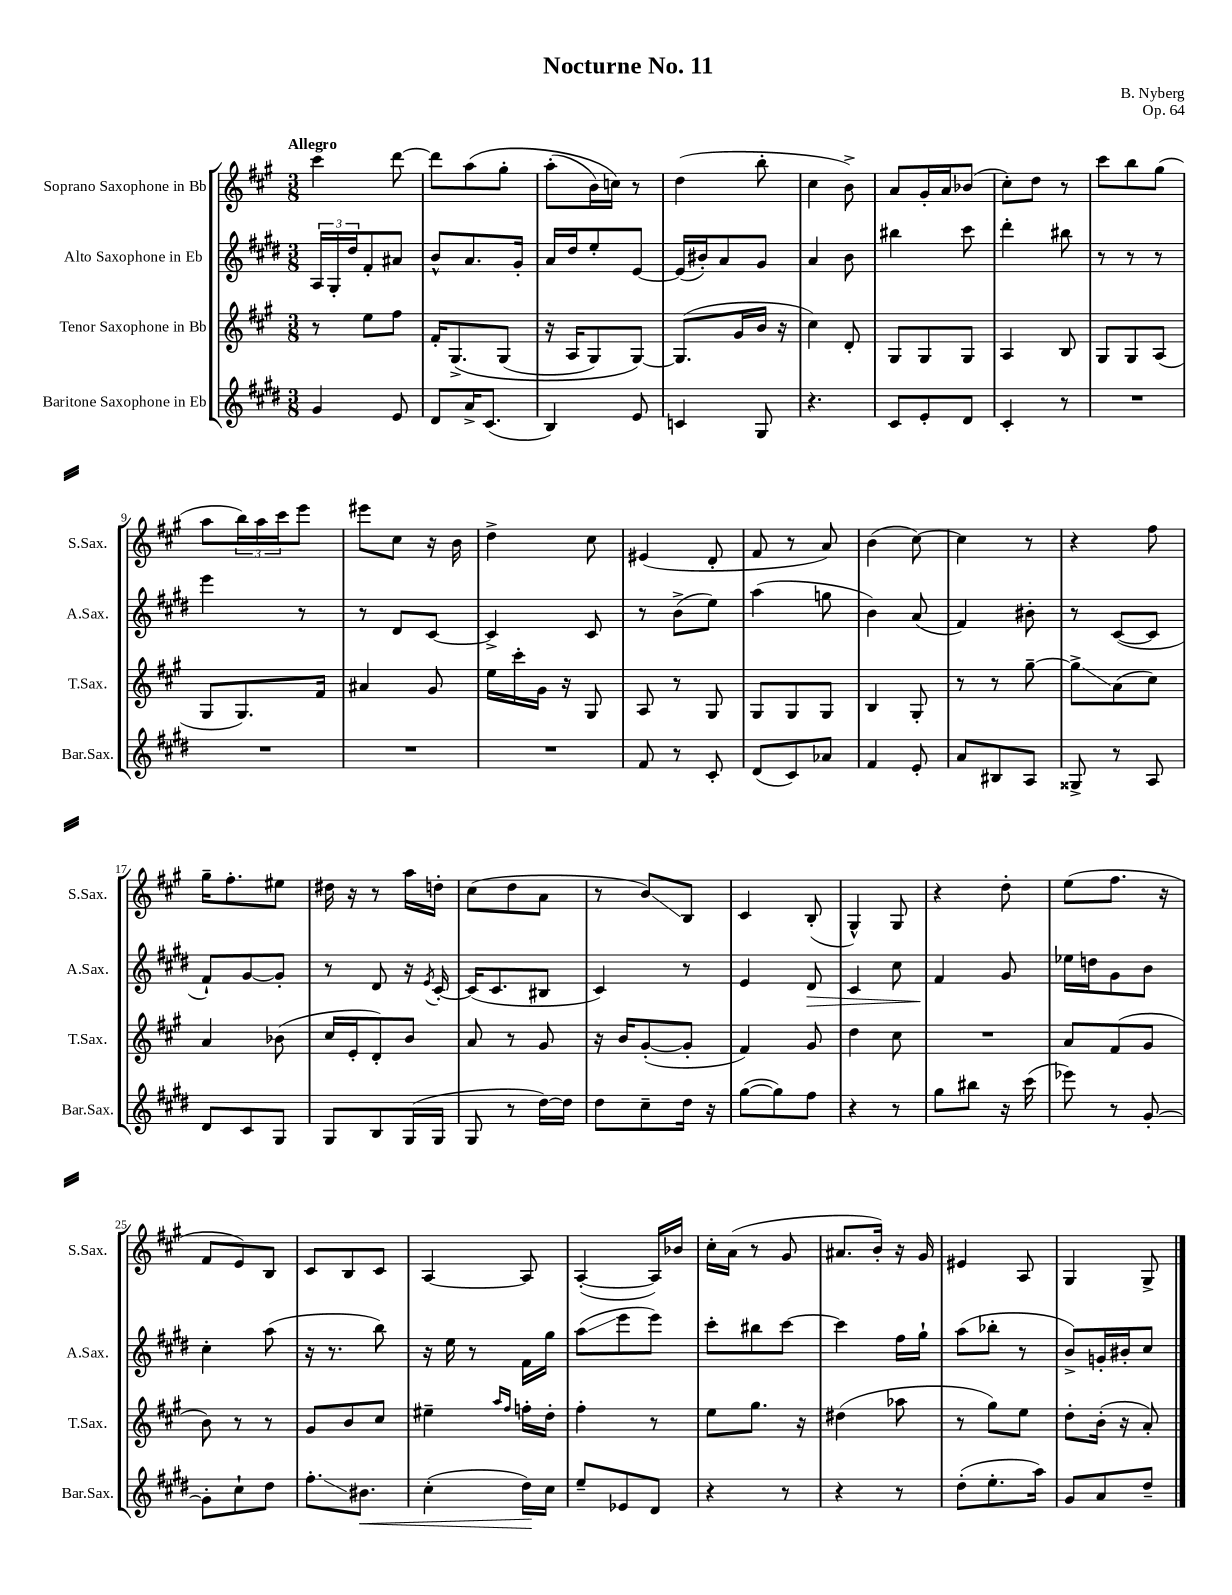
\header { title = "Nocturne No. 11" composer = "B. Nyberg" opus = "Op. 64" }
<<
\new StaffGroup <<
\new Staff = "s0" \with { instrumentName = "Soprano Saxophone in Bb" shortInstrumentName = "S.Sax." } {
    \clef treble \key a \major \numericTimeSignature \time 3/8 \tempo "Allegro"
    cis'''4 d'''8~ |
    d'''8 a''8\( gis''8-. |
    a''8-.( b'16) c''16\) r8 |
    d''4( b''8-. |
    cis''4 b'8->) |
    a'8 gis'16-. a'16 bes'8( |
    cis''8-.) d''8 r8 |
    cis'''8 b''8 gis''8( |
    a''8 \tuplet 3/2 { b''16) a''16 cis'''16 } e'''8 |
    eis'''8 cis''8 r16 b'16 |
    d''4-> cis''8 |
    eis'4( d'8-. |
    fis'8 r8 a'8) |
    b'4( cis''8~) |
    cis''4 r8 |
    r4 fis''8 |
    gis''16-- fis''8.-. eis''8 |
    dis''16 r16 r8 a''16 d''16-. |
    cis''8( d''8 a'8 |
    r8 b'8\glissando) b8 |
    cis'4 b8-.( |
    gis4-^) gis8 |
    r4 d''8-. |
    e''8( fis''8. r16 |
    fis'8 e'8) b8 |
    cis'8 b8 cis'8 |
    a4~ a8 |
    a4~-.( a16) bes'16 |
    cis''16-. a'16( r8 gis'8 |
    ais'8. b'16-.) r16 gis'16 |
    eis'4 a8 |
    gis4 gis8-> \bar "|." |
}
\new Staff = "s1" \with { instrumentName = "Alto Saxophone in Eb" shortInstrumentName = "A.Sax." } {
    \clef treble \key e \major \numericTimeSignature \time 3/8
    \tuplet 3/2 { a16 gis16-. dis''16 } fis'8-. ais'8 |
    b'8-^ a'8. gis'16-. |
    a'16 dis''16 e''8-. e'8~ |
    e'16( bis'16-.) a'8 gis'8 |
    a'4 b'8 |
    bis''4 cis'''8 |
    dis'''4-. bis''8 |
    r8 r8 r8 |
    e'''4 r8 |
    r8 dis'8 cis'8~ |
    cis'4-> cis'8 |
    r8 b'8->( e''8) |
    a''4( g''8 |
    b'4) a'8( |
    fis'4) bis'8-. |
    r8 cis'8~( cis'8 |
    fis'8-!) gis'8~ gis'8-. |
    r8 dis'8 r16 \acciaccatura { e'8 } cis'16~-. |
    cis'16( cis'8. bis8 |
    cis'4) r8 |
    e'4 dis'8\> |
    cis'4 cis''8 |
    fis'4\! gis'8 |
    ees''16 d''16 gis'8 b'8 |
    cis''4-. a''8( |
    r16 r8. b''8) |
    r16 e''16 r8 fis'16 gis''16 |
    a''8\glissando( e'''8 e'''8) |
    cis'''8-. bis''8 cis'''8~ |
    cis'''4 fis''16 gis''16-! |
    a''8( bes''8-. r8 |
    b'8->) g'16-. bis'16-. cis''8 \bar "|." |
}
\new Staff = "s2" \with { instrumentName = "Tenor Saxophone in Bb" shortInstrumentName = "T.Sax." } {
    \clef treble \key a \major \numericTimeSignature \time 3/8
    r8 e''8 fis''8 |
    fis'16-. gis8.->\( gis8( |
    r16 a16 gis8) gis8~\) |
    gis8.( gis'16 b'16 r16 |
    cis''4) d'8-. |
    gis8 gis8 gis8 |
    a4 b8 |
    gis8 gis8 a8( |
    gis8 gis8.) fis'16 |
    ais'4 gis'8 |
    e''16 cis'''16-. gis'16 r16 gis8 |
    a8 r8 gis8 |
    gis8 gis8 gis8 |
    b4 gis8-. |
    r8 r8 gis''8~-- |
    gis''8->\glissando a'8( cis''8) |
    a'4 bes'8( |
    cis''16 e'16-. d'8-.) b'8 |
    a'8 r8 gis'8 |
    r16 b'16 gis'8~-.( gis'8-. |
    fis'4) gis'8 |
    d''4 cis''8 |
    R4. |
    a'8 fis'8( gis'8 |
    b'8) r8 r8 |
    gis'8 b'8 cis''8 |
    eis''4-- \grace { a''16 fis''16 } f''16-. d''16-. |
    fis''4-. r8 |
    e''8 gis''8. r16 |
    dis''4( aes''8 |
    r8 gis''8) e''8 |
    d''8-. b'16-.( r16 a'8-.) \bar "|." |
}
\new Staff = "s3" \with { instrumentName = "Baritone Saxophone in Eb" shortInstrumentName = "Bar.Sax." } {
    \clef treble \key e \major \numericTimeSignature \time 3/8
    gis'4 e'8 |
    dis'8 a'16-> cis'8.( |
    b4) e'8 |
    c'4 gis8 |
    r4. |
    cis'8 e'8-. dis'8 |
    cis'4-. r8 |
    R4. |
    R4. |
    R4. |
    R4. |
    fis'8 r8 cis'8-. |
    dis'8( cis'8) aes'8 |
    fis'4 e'8-. |
    a'8 bis8 a8 |
    gisis8-> r8 a8 |
    dis'8 cis'8 gis8 |
    gis8 b8 gis16( gis16 |
    gis8 r8 dis''16~) dis''16 |
    dis''8 cis''8-- dis''16 r16 |
    gis''8~( gis''8) fis''8 |
    r4 r8 |
    gis''8 bis''8 r16 cis'''16( |
    ees'''8) r8 gis'8~-. |
    gis'8-. cis''8-! dis''8 |
    fis''8.-.\glissando bis'8.\< |
    cis''4-.( dis''16\!) cis''16 |
    e''8-- ees'8 dis'8 |
    r4 r8 |
    r4 r8 |
    dis''8-.( e''8.-. a''16) |
    gis'8 a'8 dis''8-- \bar "|." |
}
>>
>>
